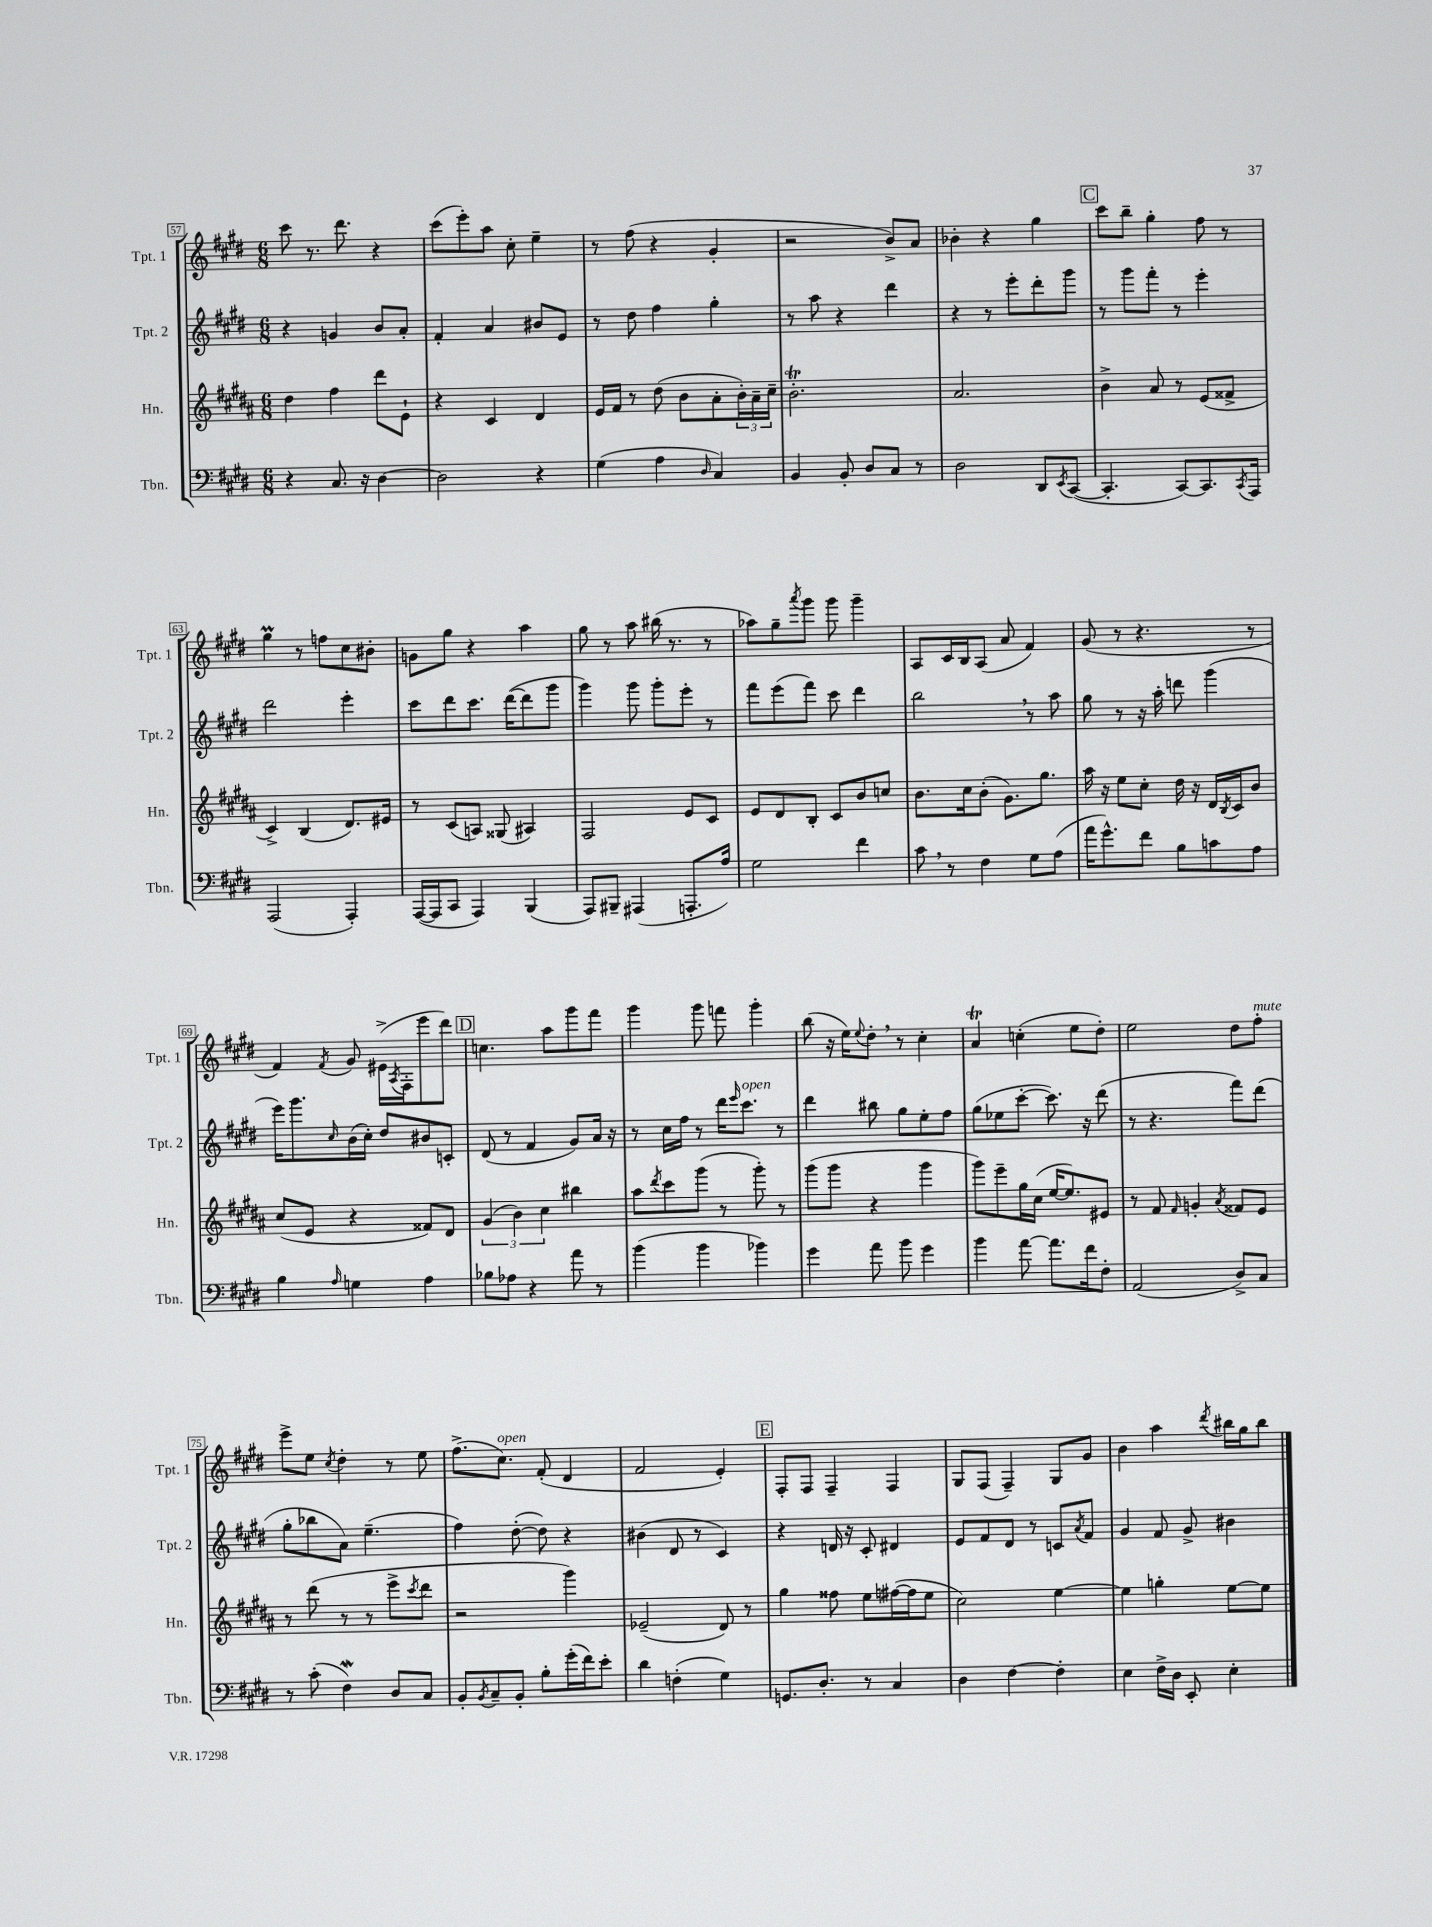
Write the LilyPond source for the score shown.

<<
\new StaffGroup <<
\new Staff = "s0" \with { instrumentName = "Tpt. 1" shortInstrumentName = "Tpt. 1" } {
    \clef treble \key e \major \numericTimeSignature \time 6/8
    cis'''8 r8. dis'''8. r4 |
    cis'''8( e'''8-.) a''8 cis''8-. e''4-- |
    r8 fis''8( r4 gis'4-. |
    r2 b'8->) a'8 |
    bes'4-. r4 gis''4 |
    \mark \markup { \box "C" } cis'''8 b''8-- gis''4-. fis''8 r8 |
    gis''4\prall r8 f''8 cis''8 bis'8-. |
    g'8 gis''8 r4 a''4 |
    gis''8 r8 a''8 bis''16( r8. r8 |
    aes''8) gis''8-- \acciaccatura { a'''8 } gis'''8 gis'''8 gis'''4-- |
    a8 cis'16 b16 a8( a'8 fis'4) |
    gis'8( r8 r4. r8 |
    fis'4) \acciaccatura { fis'8 } gis'8 eis'16->( \acciaccatura { a8 } fis16-. e'''8 dis'''8) |
    \mark \markup { \box "D" } c''4. a''8 gis'''8 fis'''8 |
    gis'''4 gis'''8 f'''8 gis'''4-. |
    b''8( r16 e''16) \appoggiatura { e''8 } dis''8-. \breathe r8 cis''4-. |
    a'4\trill c''4-.( e''8 dis''8-.) |
    e''2 dis''8 fis''8-.^\markup { \italic "mute" } |
    e'''8-> e''8 \acciaccatura { cis''8 } dis''4-. r8 e''8 |
    fis''8.->( cis''8.^\markup { \italic "open" }) fis'8-.( dis'4 |
    fis'2 e'4-.) |
    \mark \markup { \box "E" } fis8-. fis8 fis4-- fis4 |
    gis8 fis8( fis4--) gis8 gis'8 |
    b'4 a''4 \acciaccatura { dis'''8 } bis''16 gis''16 bis''8 \bar "|." |
}
\new Staff = "s1" \with { instrumentName = "Tpt. 2" shortInstrumentName = "Tpt. 2" } {
    \clef treble \key e \major \numericTimeSignature \time 6/8
    r4 g'4 b'8 a'8-. |
    fis'4-. a'4 bis'8 e'8 |
    r8 dis''8 fis''4 gis''4-. |
    r8 a''8 r4 dis'''4 |
    r4 r8 e'''8-. dis'''8-. gis'''8 |
    \mark \markup { \box "C" } r8 gis'''8 fis'''8-. r8 e'''4-. |
    dis'''2 e'''4-. |
    cis'''8 dis'''8 cis'''8. dis'''16~( dis'''8 gis'''8 |
    gis'''4) gis'''8 gis'''8-. e'''8-. r8 |
    fis'''8 e'''8( fis'''8) cis'''8 dis'''4 |
    b''2 \breathe r8 a''8 |
    gis''8 r8 r16 a''16-. d'''8 gis'''4( |
    e'''16) gis'''8. \grace { cis''16 } b'16( cis''16-.) dis''8 bis'8 c'8-. |
    \mark \markup { \box "D" } dis'8( r8 fis'4 gis'8) a'16 r16 |
    r8 cis''16 fis''16 r8 dis'''16 \grace { e'''16 } cis'''8.^\markup { \italic "open" } r8 |
    dis'''4 bis''8 gis''8 e''8-. fis''8 |
    gis''8( ees''8 cis'''8~-. cis'''8.) r16 dis'''8( |
    r8 r4. fis'''8) dis'''8( |
    gis''8-. bes''8 a'8) e''4.--( |
    fis''4) dis''8~-.( dis''8) r4 |
    bis'4( dis'8 r8 cis'4) |
    \mark \markup { \box "E" } r4 d'16 r16 cis'8-. dis'4 |
    e'8 fis'8 dis'8 r8 c'8 \acciaccatura { a'8 } fis'8 |
    gis'4 fis'8 gis'8-> bis'4 \bar "|." |
}
\new Staff = "s2" \with { instrumentName = "Hn." shortInstrumentName = "Hn." } {
    \clef treble \key b \major \numericTimeSignature \time 6/8
    dis''4 fis''4 dis'''8 e'8-! |
    r4 cis'4 dis'4 |
    e'16 fis'16 r8 dis''8( b'8 ais'8-. \tuplet 3/2 { b'16-.) ais'16-- cis''16-- } |
    b'2.-.\trill |
    ais'2. |
    \mark \markup { \box "C" } b'4-> ais'8 r8 e'8( fisis'8-> |
    cis'4->) b4( dis'8.) eis'16 |
    r8 cis'8( a8) gisis8( ais4) |
    fis2 e'8 cis'8 |
    e'8 dis'8 b8-. cis'8 b'8 c''8 |
    b'8. cis''16 b'8-.( gis'8.) gis''8. |
    ais''16 r16 e''8 cis''8-. dis''16 r16 dis'16 \acciaccatura { b8 } cis'16 b'8 |
    cis''8( e'8 r4 fisis'8) dis'8 |
    \mark \markup { \box "D" } \tuplet 3/2 { gis'4( b'4) cis''4 } bis''4 |
    ais''8 \acciaccatura { dis'''8 } cis'''8 gis'''8( r8 gis'''8-.) r8 |
    gis'''8( gis'''8 r4 gis'''4 |
    gis'''8) e'''8-- gis''16 cis''16( e''16~ e''8.) eis'8 |
    r8 fis'8 \grace { fis'16 } g'4-. \acciaccatura { ais'8 } fisis'8 e'8 |
    r8 dis'''8( r8 r8 e'''8-> \acciaccatura { cis'''8 } dis'''8 |
    r2 gis'''4) |
    ees'2--( dis'8) r8 |
    \mark \markup { \box "E" } gis''4 fisis''8 e''8 fis''16~( fis''16 e''8 |
    cis''2) e''4~ |
    e''4 g''4-. e''8~ e''8 \bar "|." |
}
\new Staff = "s3" \with { instrumentName = "Tbn." shortInstrumentName = "Tbn." } {
    \clef bass \key e \major \numericTimeSignature \time 6/8
    r4 cis8. r16 dis4~ |
    dis2 r4 |
    gis4( a4 \grace { dis16 } cis4) |
    b,4 b,8-. dis8 cis8 r8 |
    dis2 dis,8 \acciaccatura { e,8 } cis,8~( |
    \mark \markup { \box "C" } cis,4.-. cis,8~) cis,8. \acciaccatura { cis,8 } a,,16 |
    a,,2( a,,4-.) |
    a,,16~( a,,16 cis,8 a,,4) b,,4( |
    a,,8) bis,,8-- ais,,4( a,,8.-. a16) |
    gis2 fis'4 |
    cis'8 \breathe r8 fis4 gis8 a8( |
    a'16 gis'8.-^) fis'8 b8 c'8 a8 |
    b4 \grace { a16 } g4 a4 |
    \mark \markup { \box "D" } bes8 aes8 r4 a'8 r8 |
    b'4( b'4 bes'4) |
    gis'4 a'8 b'8 gis'4 |
    b'4 a'8~ a'8. fis'16 fis8-. |
    a,2( dis8->) cis8 |
    r8 cis'8-.( fis4\mordent) dis8 cis8 |
    b,8-. \acciaccatura { b,8 } cis8-- b,8-. b8-. gis'16-.( fis'16) e'8-. |
    dis'4 f4-.( gis4) |
    \mark \markup { \box "E" } g,8. dis8.-. r8 cis4 |
    dis4 fis4~ fis4-. |
    e4 fis16-> dis16 e,8-. e4-. \bar "|." |
}
>>
>>
\layout { \context { \Score currentBarNumber = #57 \override BarNumber.stencil = #(make-stencil-boxer 0.1 0.3 ly:text-interface::print) } }
